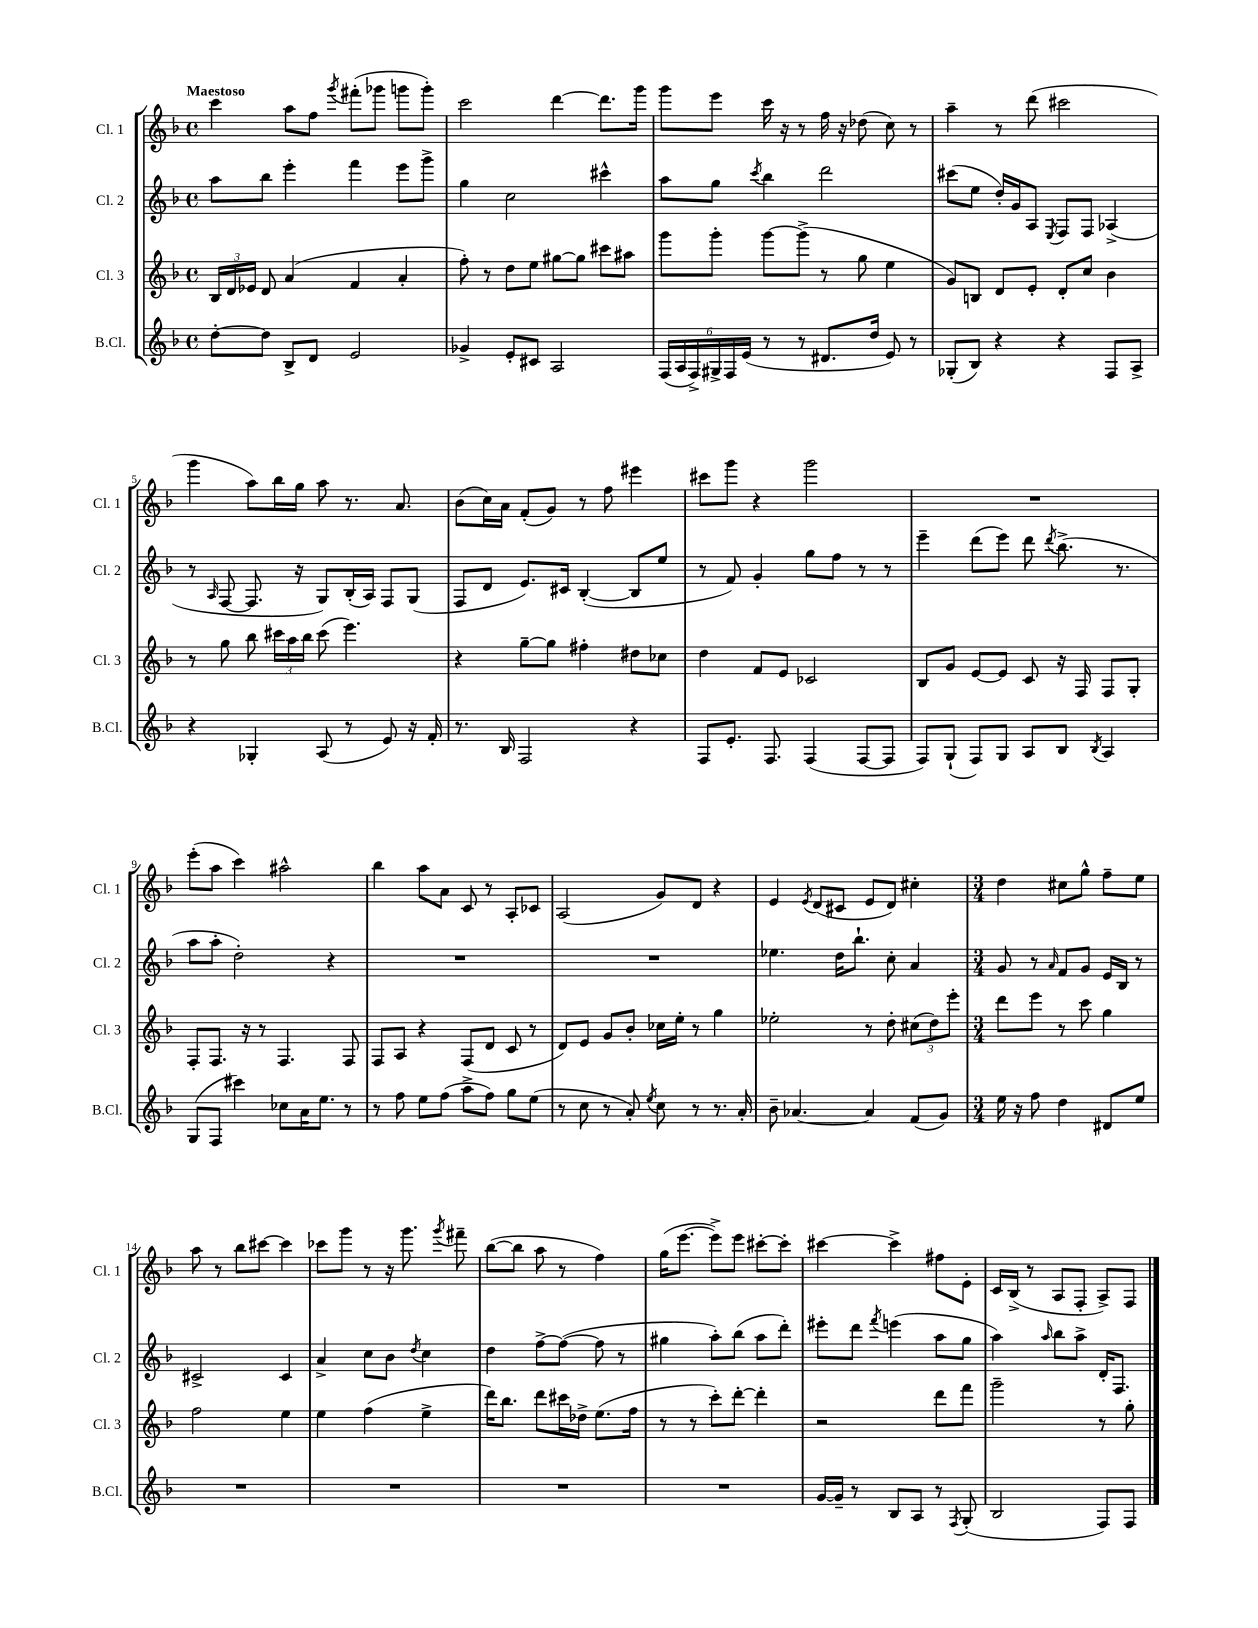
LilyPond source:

<<
\new StaffGroup <<
\new Staff = "s0" \with { instrumentName = "Cl. 1" shortInstrumentName = "Cl. 1" } {
    \clef treble \key f \major \defaultTimeSignature \time 4/4 \tempo "Maestoso"
    \autoBeamOff c'''4 a''8[ f''8] \acciaccatura { g'''8 } fis'''8[-.( ges'''8] g'''8[ g'''8]-.) |
    c'''2 d'''4~ d'''8.[ g'''16] |
    g'''8[ e'''8] c'''16 r16 r8 f''16 r16 des''8( c''8) r8 |
    a''4-- r8 d'''8( cis'''2 |
    g'''4 a''8[) bes''16 g''16] a''8 r8. a'8. |
    bes'8[( c''16) a'16] f'8[-.( g'8]) r8 f''8 eis'''4 |
    cis'''8[ g'''8] r4 g'''2 |
    R1 |
    e'''8[-.( a''8] c'''4) ais''2-^ |
    bes''4 a''8[ a'8] c'8 r8 a8[-. ces'8] |
    a2( g'8[) d'8] r4 |
    e'4 \acciaccatura { e'8 } d'8[( cis'8] e'8[ d'8]) cis''4-. |
    \numericTimeSignature \time 3/4 d''4 cis''8[ g''8]-^ f''8[-- e''8] |
    a''8 r8 bes''8[ cis'''8]~ cis'''4 |
    ces'''8[ g'''8] r8 r16 g'''8. \acciaccatura { g'''8 } fis'''8-- |
    bes''8[~( bes''8] a''8 r8 f''4) |
    g''16[( e'''8.]~ e'''8[->) e'''8] cis'''8[~-. cis'''8]-. |
    cis'''4~ cis'''4-> fis''8[ e'8]-. |
    c'16[ bes16]->( r8 a8[ f8]-. a8[->) f8] \bar "|." |
}
\new Staff = "s1" \with { instrumentName = "Cl. 2" shortInstrumentName = "Cl. 2" } {
    \clef treble \key f \major \defaultTimeSignature \time 4/4
    \autoBeamOff a''8[ bes''8] e'''4-. f'''4 e'''8[ g'''8]-> |
    g''4 c''2 cis'''4-^ |
    a''8[ g''8] \acciaccatura { c'''8 } bes''4 d'''2 |
    cis'''8[( e''8] d''16[-.) g'16 a8] \acciaccatura { e8 } f8[ f8] aes4->( |
    r8 \grace { a16 } f8~ f8. r16 g8[) bes16-.( a16]) f8[ g8]( |
    f8[ d'8] e'8.[) cis'16] bes4~-.( bes8[ e''8] |
    r8 f'8) g'4-. g''8[ f''8] r8 r8 |
    e'''4-- d'''8[( e'''8]) d'''8 \acciaccatura { d'''8 } bes''8.->( r8. |
    a''8[ a''8]-. d''2-.) r4 |
    R1 |
    R1 |
    ees''4. d''16[ bes''8.]-! c''8-. a'4 |
    \numericTimeSignature \time 3/4 g'8 r8 \grace { a'16 } f'8[ g'8] e'16[ bes16] r8 |
    cis'2-> cis'4 |
    a'4-> c''8[ bes'8] \acciaccatura { d''8 } c''4 |
    d''4 f''8[~-> f''8]~( f''8 r8 |
    gis''4 a''8[-.) bes''8]( a''8[ d'''8]-.) |
    eis'''8[-. d'''8] \acciaccatura { f'''8 } e'''4( a''8[ g''8] |
    a''4) \grace { a''16 } bes''8[ a''8]-> d'16[-. f8.] \bar "|." |
}
\new Staff = "s2" \with { instrumentName = "Cl. 3" shortInstrumentName = "Cl. 3" } {
    \clef treble \key f \major \defaultTimeSignature \time 4/4
    \autoBeamOff \tuplet 3/2 { bes16[ d'16 ees'16] } d'8 a'4( f'4 a'4-. |
    f''8-.) r8 d''8[ e''8] gis''8[~ gis''8] cis'''8[ ais''8] |
    g'''8[ g'''8]-. g'''8[~ g'''8]->( r8 g''8 e''4 |
    g'8[) b8] d'8[ e'8]-. d'8[-. c''8] bes'4 |
    r8 g''8 bes''8 \tuplet 3/2 { cis'''16[ a''16 bes''16] } cis'''8( e'''4.) |
    r4 g''8[~-- g''8] fis''4-. dis''8[ ces''8] |
    d''4 f'8[ e'8] ces'2 |
    bes8[ g'8] e'8[~ e'8] c'8 r16 f16 f8[ g8]-. |
    f8[-. f8.] r16 r8 f4. f8 |
    f8[ a8] r4 f8[( d'8] c'8 r8 |
    d'8[) e'8] g'8[ bes'8]-. ces''16[ e''16]-. r8 g''4 |
    ees''2-. r8 d''8-. \tuplet 3/2 { cis''8[( d''8) e'''8]-. } |
    \numericTimeSignature \time 3/4 d'''8[ e'''8] r8 c'''8 g''4 |
    f''2 e''4 |
    e''4 f''4( e''4-> |
    d'''16[) bes''8.] d'''8[ cis'''16 des''16]-> e''8.[( f''16] |
    r8 r8 c'''8[-.) d'''8]~-. d'''4-. |
    r2 d'''8[ f'''8] |
    g'''2-- r8 g''8-. \bar "|." |
}
\new Staff = "s3" \with { instrumentName = "B.Cl." shortInstrumentName = "B.Cl." } {
    \clef treble \key f \major \defaultTimeSignature \time 4/4
    \autoBeamOff d''8[~-. d''8] bes8[-> d'8] e'2 |
    ges'4-> e'8[-. cis'8] a2 |
    \tuplet 6/4 { f16[( a16 f16->) gis16-> f16 e'16]( } r8 r8 dis'8.[ d''16] e'8) r8 |
    ges8[-.( bes8]) r4 r4 f8[ a8]-> |
    r4 ges4-. a8( r8 e'8) r16 f'16-. |
    r8. bes16 f2 r4 |
    f8[ e'8.]-. f8. f4( f8[~ f8] |
    f8[) g8]-!( f8[) g8] a8[ bes8] \acciaccatura { bes8 } a4 |
    g8[( f8] cis'''4) ces''8[ a'16 e''8.] r8 |
    r8 f''8 e''8[ f''8]( a''8[-> f''8]) g''8[ e''8]( |
    r8 c''8 r8 a'8-.) \acciaccatura { e''8 } c''8 r8 r8. a'16-. |
    bes'8-- aes'4.~ aes'4 f'8[( g'8]) |
    \numericTimeSignature \time 3/4 e''16 r16 f''8 d''4 dis'8[ e''8] |
    R2. |
    R2. |
    R2. |
    R2. |
    g'16[~ g'16]-- r8 bes8[ a8] r8 \acciaccatura { f8 } g8-.( |
    bes2 f8[) f8] \bar "|." |
}
>>
>>
